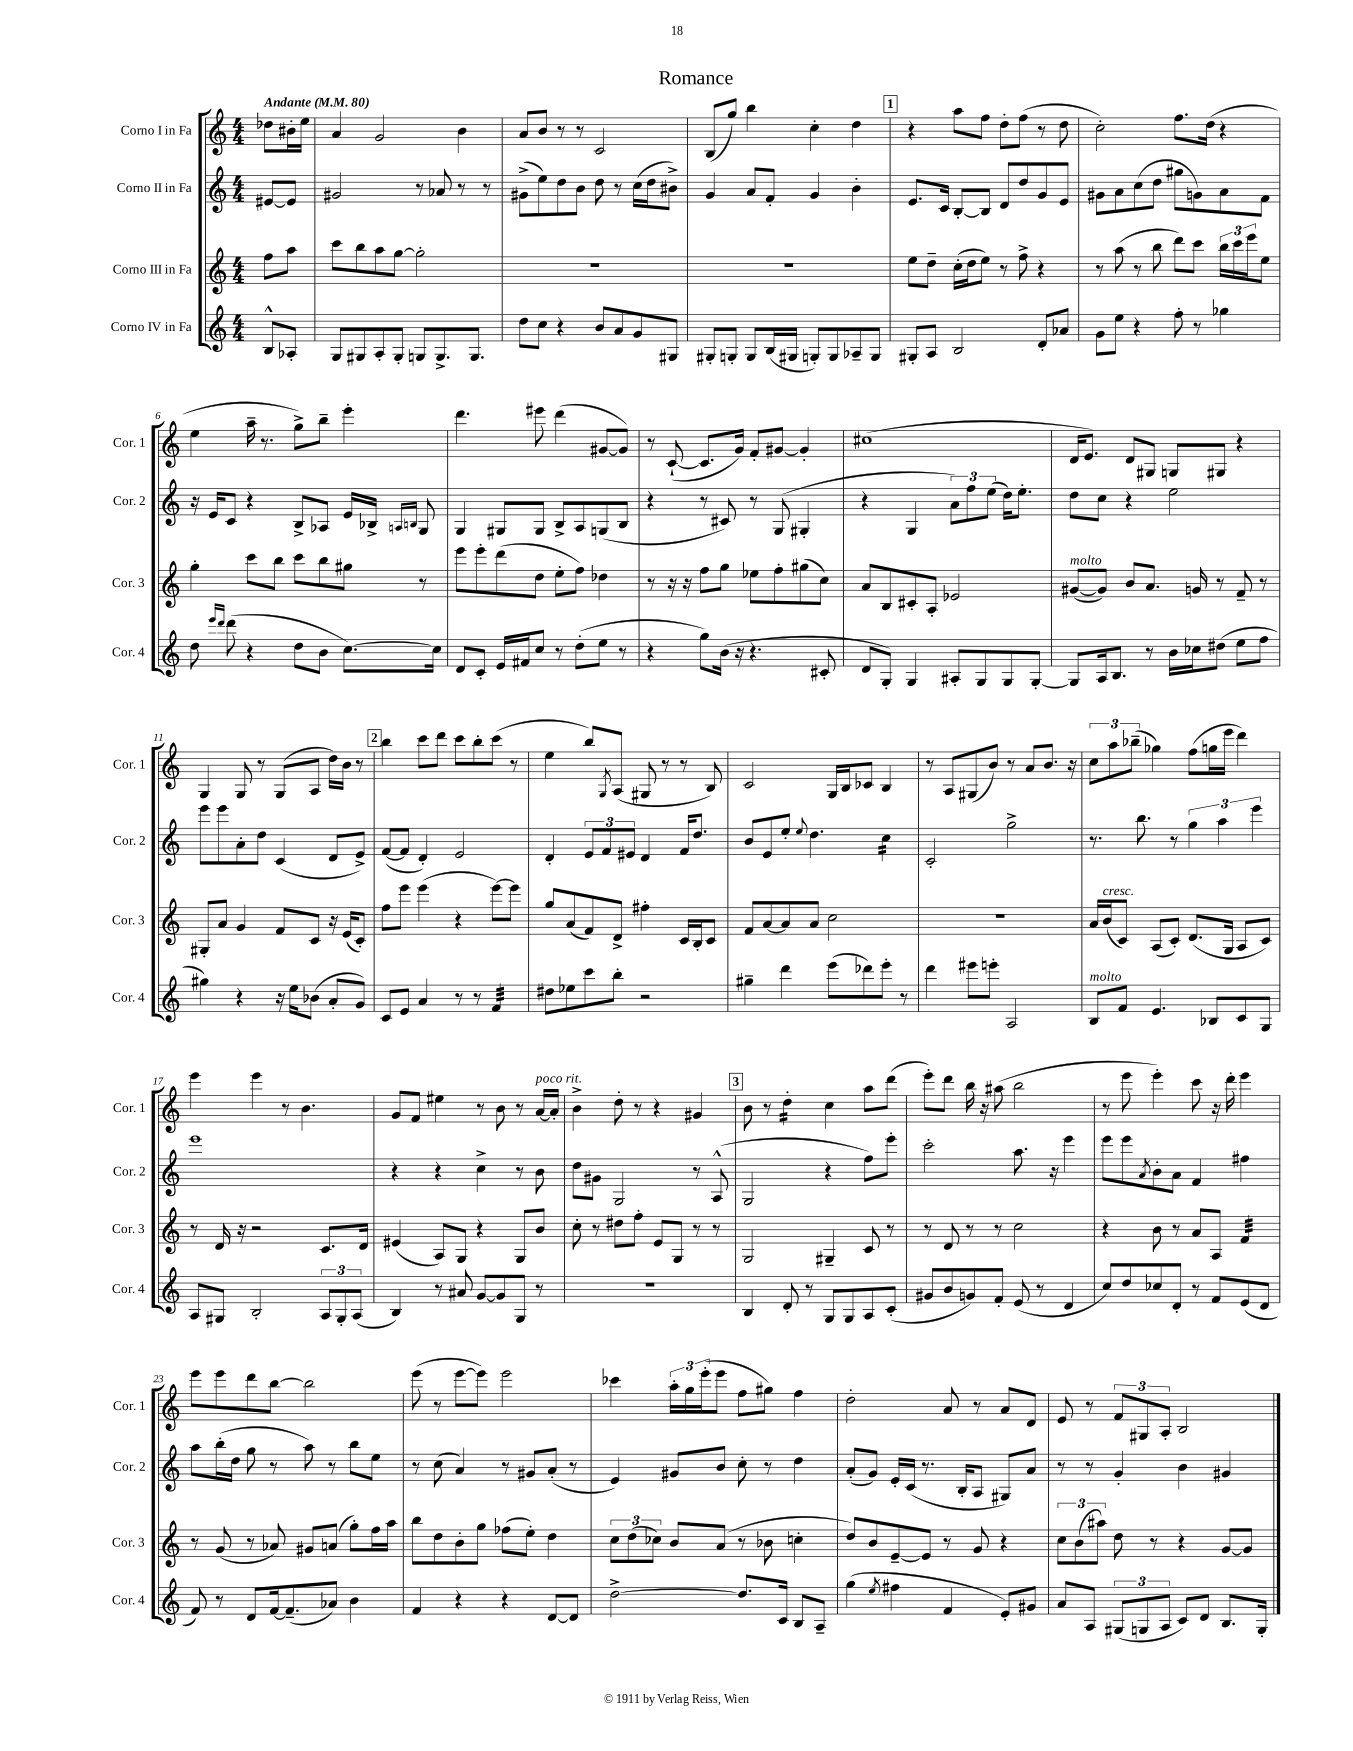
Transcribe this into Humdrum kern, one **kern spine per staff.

**kern	**kern	**kern	**kern
*staff4	*staff3	*staff2	*staff1
*clefG2	*clefG2	*clefG2	*clefG2
*k[]	*k[]	*k[]	*k[]
*M4/4	*M4/4	*M4/4	*M4/4
*MM80	*MM80	*MM80	*MM80
8B^^/L	8ff\L	[8e#/L	8dd-\L
8A-'/J	8aa\J	8e#/]J	16b#'\L
.	.	.	16ee\JJ
=	=	=	=
8G/L	8ccc\L	2g#/	4a/
8G#/	8bb\	.	.
8A'/	8aa\	.	2g/
8G#'/J	[8gg\J	.	.
8G/L	2gg'\]	8r	.
8.G^/	.	8a-/	.
.	.	8r	4b\
8.G/J	.	.	.
.	.	8r	.
=	=	=	=
8dd\L	1r	(8g#^\L	8a/L
8cc\J	.	8ee\)	8b/J
4r	.	8dd\	8r
.	.	8b\J	8r
8b/L	.	8dd\	2c/
8a/	.	8r	.
8g/	.	(16cc\LL	.
.	.	16dd\J	.
8G#/J	.	8b#^\J)	.
=	=	=	=
8G#'/L	1r	4g/	(8B/L
8G'/J	.	.	8gg/J)
8G/L	.	8a/L	4bb\
(16B/L	.	8f'/J	.
16G#/JJ	.	.	.
8G'/L)	.	4g/	4cc'\
8G/	.	.	.
8A-~/	.	4b'\	4dd\
8G/J	.	.	.
=	=	=	=
8G#'/L	8ee\L	8.e/L	4r
8A/J	8dd~\J	.	.
.	.	16c/Jk	.
2B/	(16cc'\LL	[8B'/L	8aa\L
.	16dd\J	.	.
.	8ee\J)	8B/]J	8ff\J
.	8r	8d/L	8dd'\L
.	8ff^\	8dd/	(8ff\J
8d'/L	4r	8g/	8r
8a-/J	.	8e/J	8dd\
=	=	=	=
8g\L	8r	8g#\L	2cc'\)
8ee\J	(8aa\	8a\	.
4r	8r	(8cc\	.
.	8bb\	8dd\J	.
8ff'\	8ddd\L)	8gg#\L	8.ff\L
8r	8ccc\J	8g\)	.
.	.	.	(16dd\Jk
4gg-\	24bb\LL	8a\	4r
.	24ccc\	.	.
.	24eee\J	.	.
.	8ee\J	8f\J	.
=	=	=	=
8dd\	4gg'\	16r	4ee\
.	.	16e/LK	.
16qqeee/LL	.	.	.
16qqddd/JJ	.	.	.
(8ddd\	.	8c/J	.
4r	8ccc\L	4r	16aa~\
.	.	.	8.r
.	8bb\J	.	.
8dd\L	8ccc\L	8B^/L	8gg^\L)
8b\J	8bb\	8A-/J	8bb~\J
[8.cc\L)	8gg#\J	16e/LL	4eee'\
.	.	16B-^/JJ	.
.	.	16qqA/LL	.
.	.	16qqB/JJ	.
.	8r	8G/	.
16cc\]Jk	.	.	.
=	=	=	=
8d/L	8eee\L	4G/	4.ddd\
8c'/J	8eee'\	.	.
16e/LL	(8ddd\	8G#/L	.
16f#/J	.	.	.
8cc/J	8dd\J	8G#/J	8eee#\
8r	8ee'\L	8B^/L	(4ddd\
(8dd'\L	8ff\J)	8A/	.
8ee\J	4dd-\	(8G/	[8g#/L
8r	.	8B/J	8g#/]J)
=	=	=	=
4r	8r	4r	8r
.	16r	.	([8c`/
.	16r	.	.
8gg\L)	8ff\L	8r	8.c/]L
(16b\Jk	8gg\J	8c#/)	.
16r	.	.	16g/Jk)
4.r	8ee-\L	8r	8f'/L
.	8ff'\	(8G/	[8g#/J
.	(8gg#\	4G#'/	4g#'/]
8c#'/	8cc\J)	.	.
=	=	=	=
8d/L	8a/L	4r	(1cc#
8G'/J)	8B/	.	.
4G/	8c#'/	4G/	.
.	8A'/J	.	.
8A#'/L	2e-/	12a\L)	.
.	.	12ff\	.
8G/	.	.	.
.	.	(12ee\J	.
8G/	.	16dd\LK)	.
.	.	8.ee'\J	.
[8G'/J	.	.	.
=	=	=	=
8G/]L	([8g#/L	8dd\L	16d/LK
.	.	.	8.e/J)
16A/k	8g#/]J)	8cc\J	.
8.B/J	.	.	.
.	8b/L	4r	8d/L
8r	8.a/J	.	8G#/J
16b\LL	.	2ee\	8G/L
16cc-\J	16g/	.	.
(8dd#\J	8r	.	8G#/J
8ee\L	8f~/	.	4r
8ff\J	8r	.	.
=	=	=	=
4gg#\)	8G#'/L	8eee\L	4G/
.	8a/J	8eee\	.
4r	4g/	8a'\	8G/
.	.	8dd\J	8r
16r	8f/L	(4c/	(8G/L
16ee\LK	.	.	.
(8b-\J	8c/J	.	8A/J
8a'/L	16r	8d/L	16dd\LL)
.	(16e/LK	.	16b\JJ
8g/J)	8c'/J)	8e^/J)	8r
=	=	=	=
8c/L	8ff\L	([8f/L	4bb\
8e/J	8eee\J	8f/]J	.
4a/	(4eee\	4d'/)	8ccc\L
.	.	.	8ddd\J
8r	4r	2e/	8ccc\L
8r	.	.	8bb'\
4f/	[8eee\L)	.	(8ccc\J
.	8eee\]J	.	8r
=	=	=	=
8dd#\L	8gg/L	4d'/	4ee\
8ee-\	(8a/	.	.
8ccc\	8f/)	12e/L	8bb/L)
.	.	12f/	.
.	.	.	8qG/
8bb'\J	8d^/J	.	(8A/J
.	.	12e#/J	.
2r	4ff#'\	4d/	8G#/
.	.	.	8r
.	16c/LL	16f/LK	8r
.	16B'/J	8.dd/J	.
.	8c/J	.	8B/)
=	=	=	=
4gg#~\	8f/L	8b/L	2c/
.	[8a/	8e/	.
4ddd\	8a/]	8ee'/J	.
.	.	8qqee/	.
.	8a/J	4.dd\	.
(8eee\L	2cc\	.	16G/LL
.	.	.	16B/J
8ddd-\)	.	.	8c-/J
8eee'\J	.	4cc\	4B/
8r	.	.	.
=	=	=	=
4ddd\	1r	2c'/	8r
.	.	.	8A/L
8eee#\L	.	.	(8G#/
8eee'\J	.	.	8b/J)
2A/	.	2gg^\	8r
.	.	.	8a/L
.	.	.	8.b/J
.	.	.	16r
=	=	=	=
8B/L	16a/LL	8.r	12cc\L
.	(16b/J	.	.
.	.	.	12aa\
8f/J	8c/J)	.	.
.	.	.	(12bb-~\J
.	.	8.bb\	.
4.e/	(8A/L	.	4gg-\)
.	8c'/J)	8r	.
.	(8.d/L	6gg\	(8ff\L
8B-/L	.	.	16gg\L
.	.	6aa\	.
.	16G/Jk	.	16eee\JJ
8c/	8A/L	.	4ddd\)
.	.	6eee\	.
8G/J	8c/J)	.	.
=	=	=	=
8A/L	8r	1eee	4eee\
8G#/J	16d/	.	.
.	16r	.	.
2B'/	2r	.	4eee\
.	.	.	8r
.	.	.	4.b\
12A/L	8.c/L	.	.
12G#'/	.	.	.
(12A/J	.	.	.
.	16d/Jk	.	.
=	=	=	=
4B/)	(4e#/	4r	8g/L
.	.	.	8f/J
8r	8A/L)	4r	4ee#\
8a#/	8G/J	.	.
[8g/L	4r	4cc^\	8r
8g/]	.	.	8b\
8G/J	8G/L	8r	8r
8r	8b/J	8b\	[16a/LL
.	.	.	16a'/]JJ
=	=	=	=
1r	8cc'\	8dd\L	4b^\
.	8r	8g#\J	.
.	8dd#\L	2G/	8dd'\
.	8ff'\J	.	8r
.	8e/L	.	4r
.	8G/J	.	.
.	8r	8r	4g#/
.	8r	(8A^^/	.
=	=	=	=
4B/	2G/	2G/	8b\
.	.	.	8r
8d'/	.	.	4dd'\
8r	.	.	.
8G/L	4G#~/	4r	4cc\
8G/	.	.	.
8A/	8c/	8ff\L)	8aa\L
(8c'/J	8r	8eee'\J	(8ddd\J
=	=	=	=
8g#/L	8r	2ccc'\	8eee'\L)
8b/	8d/	.	8ddd\J
8g/)	8r	.	16bb\
.	.	.	16r
8f'/J	8r	.	(8aa#\
(8e/	2cc\	8.aa\	2bb\
8r	.	.	.
.	.	16r	.
4d/	.	4eee\	.
=	=	=	=
8cc/L)	4r	8eee\L	8r
8dd/	.	8eee\	8eee\
.	.	8qa/	.
8cc-/	8b\	8b'\	4eee'\)
8d'/J	8r	8a\J	.
8r	8a/L	4f/	8ccc\
8f/L	8A/J	.	16r
.	.	.	16ddd'\
(8e/	4f/	4ff#\	4eee\
8d/J	.	.	.
=	=	=	=
8f/)	8r	8aa\L	8eee\L
8r	(8g/	(16bb'\L	8eee\
.	.	16dd\JJ	.
8d/L	8r	8gg\	8ddd\
[16f/k	8a-/)	8r	[8bb\J
(8.f~/]	.	.	.
.	8g#/L	8aa\)	2bb\]
8a-/J)	(8a/J	8r	.
4b\	8gg'\L)	8bb\L	.
.	16ff\L	8ee\J	.
.	16aa\JJ	.	.
=	=	=	=
4f/	8bb\L	8r	(8eee\
.	8dd\	(8cc\	8r
4r	8b'\	4a/)	[8eee\L
.	8gg\J	.	8eee\]J)
4r	(8ff-\L	8r	2eee\
.	8ee'\J)	8g#/L	.
[8d/L	4dd\	(8a'/J	.
8d/]J	.	8r	.
=	=	=	=
[2dd^\	12cc\L	4e/)	4ccc-\
.	(12dd\	.	.
.	12cc-\J)	.	.
.	8b/L	8g#/L	24aa'\LL
.	.	.	24gg\
.	.	.	(24eee'\J
.	(8a/J	8b/J	8eee\J
8.dd/]L	8r	8cc'\	8ff\L
.	8b-\	8r	8gg#\J)
16c/Jk	.	.	.
8B/L	4cc'\	4dd\	4ff\
8A~/J	.	.	.
=	=	=	=
(4gg\	8dd/L)	(8a'/L	2dd'\
.	8b/	8g/J)	.
8qee/	.	.	.
4ff#\	[8e~/	16e'/LL	.
.	.	(16c/JJ	.
.	8e/]J	8.r	.
4f/	8r	.	8a/
.	.	16B'/LK	.
.	8g/	8A/J	8r
8e'/L)	4r	8G#/L)	8a/L
8g#/J	.	8a/J	8d/J
=	=	=	=
8a/L	12cc\L	8r	8e/
.	(12b\	.	.
8A/J	.	8r	8r
.	12aa#\J)	.	.
(12G#/L	8dd\	4g'/	12f/L
12G/	.	.	12G#/
.	8r	.	.
12A/J	.	.	12A'/J
8c/L)	4r	4b\	2B/
8d/J	.	.	.
8.B/L	[8g/L	4g#/	.
.	8g/]J	.	.
16G'/Jk	.	.	.
==	==	==	==
*-	*-	*-	*-
